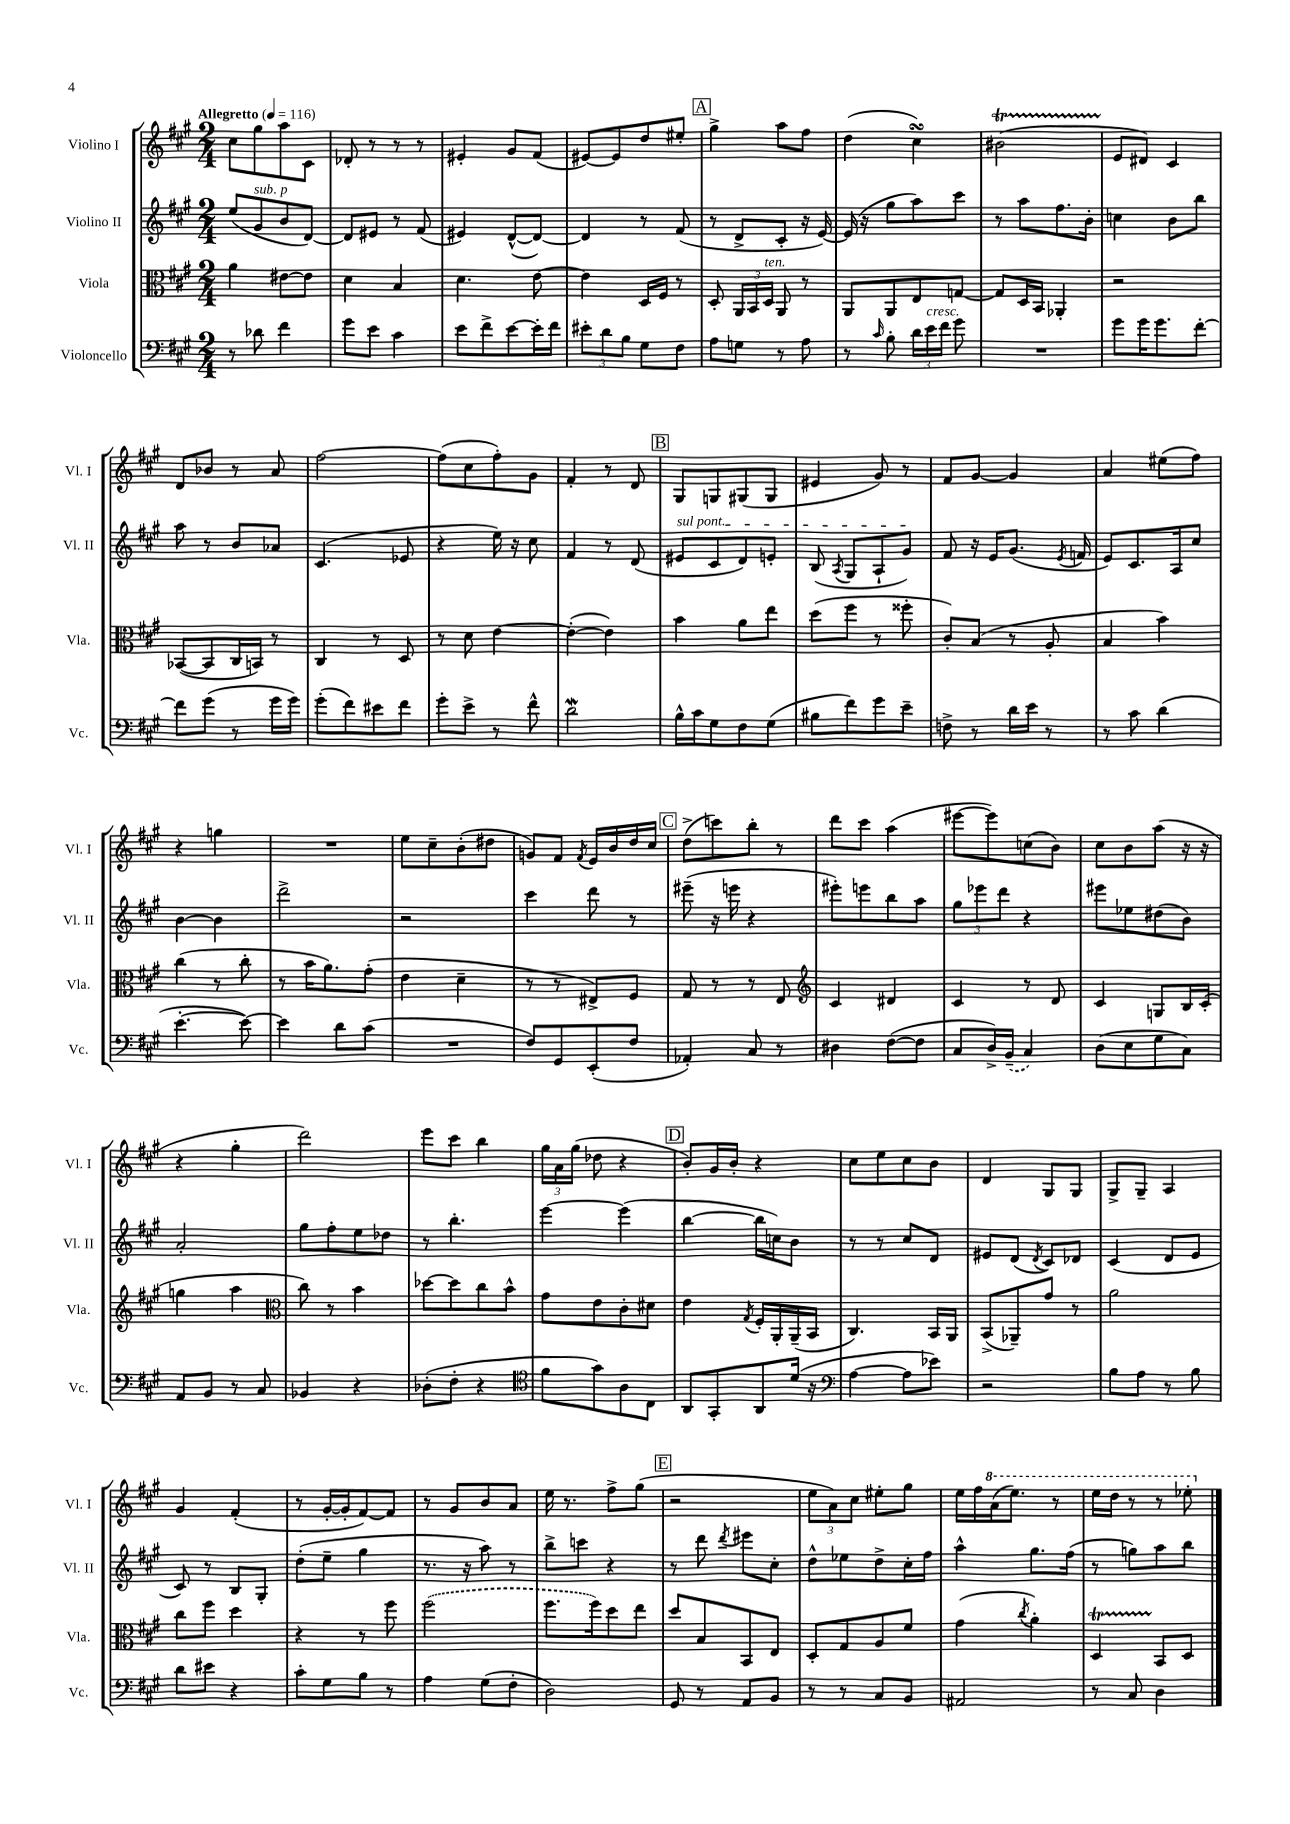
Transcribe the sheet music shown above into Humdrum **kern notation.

**kern	**kern	**kern	**kern
*staff4	*staff3	*staff2	*staff1
*clefF4	*clefC3	*clefG2	*clefG2
*k[f#c#g#]	*k[f#c#g#]	*k[f#c#g#]	*k[f#c#g#]
*M2/4	*M2/4	*M2/4	*M2/4
*MM116	*MM116	*MM116	*MM116
8r	4a\	(8ee/L	8cc#\L
8d-\	.	8g#/	8gg#\
4f#\	[8e#\L	8b/	8aa\
.	8e#\]J	[8d/J)	8c#\J
=	=	=	=
8g#\L	4d\	8d/]L	8d-'/
8e\J	.	8e#/J	8r
4c#\	4B/	8r	8r
.	.	(8f#/	8r
=	=	=	=
8e\L	4.d\	4e#/)	4e#'/
8f#^\	.	.	.
[8e\	.	([8d^^/L	8g#/L
16e'\]L	[8e\	8d/_J)	(8f#/J
16f#\JJ	.	.	.
=	=	=	=
12e#'\L	4e\]	4d/]	[8e#/L)
12d\	.	.	.
.	.	.	8e#/]
12B\J	.	.	.
8G#\L	16D/LL	8r	8dd/
.	16F#/JJ	.	.
8F#\J	8r	(8f#/	8ee#'/J
=	=	=	=
8A\L	8D'/	8r	4gg#^\
8G\J	24AA/LL	8d^/L	.
.	24BB/	.	.
.	24D/JJ	.	.
8r	8AA/	8c#'/J	8aa\L
8A\	8r	16r	8ff#\J
.	.	[16e/)	.
=	=	=	=
8r	8AA/L	(16e/]	(4dd\
.	.	16r	.
16qqc#/	.	.	.
8B'\	8AA/	8gg#\L	.
24d\LL	8E/	8aa\)	4cc#\)
24e\	.	.	.
24f#\JJ	.	.	.
8g#\	[8G/J	8ccc#\J	.
=	=	=	=
2r	8G/]L	8r	(2b#\
.	16D/L	8aa\L	.
.	16BB/JJ	.	.
.	4AA-'/	8.ff#\	.
.	.	16b'\Jk	.
=	=	=	=
8g#\L	2r	4cc\	8e/L
16g#\K	.	.	8d#/J)
8.g#\	.	.	.
.	.	8b\L	4c#/
[8f#'\J	.	8bb\J	.
=	=	=	=
8f#\]L	([8BB-/L	8aa\	8d/L
(8g#\J	8BB-/]	8r	8b-/J
8r	16C#/L	8b/L	8r
.	16BB/JJ)	.	.
16g#\LL	8r	8a-/J	8a/
16g#\JJ)	.	.	.
=	=	=	=
(8g#'\L	4C#/	(4.c#/	[2ff#\
8f#\)	.	.	.
8e#\	8r	.	.
8f#\J	8D/	8e-/	.
=	=	=	=
8g#'\L	8r	4r	(8ff#\]L
8e^\J	8d\	.	8cc#\
8r	[4e\	16ee\)	8ff#'\)
.	.	16r	.
8f#^^\	.	8cc#\	8g#\J
=	=	=	=
2d\	(4e'\_	4f#/	4f#'/
.	4e\])	8r	8r
.	.	(8d/	8d/
=	=	=	=
16B^^\LL	4b\	8e#/L	8G#/L
16c#\J	.	.	.
8G#\	.	8c#/	8G/
8F#\	8a\L	8d/)	(8G#/
(8G#\J	8ee\J	8e'/J	8G#/J
=	=	=	=
8B#\L	(8dd\L	(8B/	4e#/
.	.	8qA/	.
8f#\)	8ff#\J	8G#/L	.
8g#\	8r	8A`/	8g#/)
8e~\J	8ff##'\	8g#/J)	8r
=	=	=	=
8F^\	8c#'/L)	8f#/	8f#/L
8r	(8B/J	16r	[8g#/J
.	.	16e/LK	.
16d\LL	8r	(8.g#/J	4g#/]
16e\JJ	.	.	.
8r	8A'/	.	.
.	.	8qe/	.
.	.	16f/	.
=	=	=	=
8r	4B/	8e/L)	4a/
8c#\	.	8.c#/	.
(4d\	4b\)	.	(8ee#\L
.	.	16A/k	.
.	.	8cc#/J	8ff#\J)
=	=	=	=
[4.e'\	(4cc#\	[4b\	4r
.	8r	4b\]	4gg\
8e\_)	8cc#'\	.	.
=	=	=	=
4e\]	8r	2ddd^\	2r
.	16b\LK	.	.
.	8.a\)	.	.
8d\L	.	.	.
(8c#\J	(8g#'\J	.	.
=	=	=	=
2r	4e\	2r	8ee\L
.	.	.	8cc#~\
.	4d~\	.	(8b'\
.	.	.	8dd#\J
=	=	=	=
8F#/L)	8r	4ccc#\	8g/L)
8GG#/	8r	.	8f#/J
.	.	.	8qf#/
(8EE'/	8E#^/L)	8ddd\	16e/LL
.	.	.	16b/
8F#/J	8F#/J	8r	16dd/
.	.	.	16cc#/JJ
=	=	=	=
4AA-'/)	8G#/	(8eee#~\	(8dd^\L
.	8r	16r	8ccc\)
.	.	16eee\	.
8C#/	8r	4r	8bb'\J
8r	8E/	.	8r
=	=	=	=
*	*clefG2	*	*
4D#\	4c#/	8eee#'\L)	8ddd\L
.	.	8eee\	8ccc#\J
([8F#\L	4d#/	8bb\	(4aa\
8F#\]J	.	8aa\J	.
=	=	=	=
8C#/L	4c#/	12gg#\L	[8eee#\L
.	.	12eee-\	.
16D^/L)	.	.	8eee#\])
.	.	12ddd\J	.
(16BB~/JJ	.	.	.
4C#/)	8r	4r	(8cc\
.	8d/	.	8b\J)
=	=	=	=
(8D\L	4c#/	8eee#\L	8cc#\L
8E\	.	8ee-\	8b\
8G#\	8G/L	(8dd#\	(8aa\J
8C#\J)	16B/L	8b\J)	16r
.	(16c#'/JJ	.	16r
=	=	=	=
8AA/L	4gg\	2a'/	4r
8BB/J	.	.	.
8r	4aa\	.	4gg#'\
8C#/	.	.	.
=	=	=	=
*	*clefC3	*	*
4BB-/	8cc#\)	8gg#\L	2ddd\)
.	8r	8ff#'\	.
4r	4b\	8ee\	.
.	.	8dd-\J	.
=	=	=	=
(8D-'\L	[8dd-\L	8r	8eee\L
8F#'\J	8dd-\]	4.bb'\	8ccc#\J
4r	8cc#\	.	4bb\
.	8b^^\J	.	.
=	=	=	=
*clefC4	*	*	*
8f#\L	8g#\L	[4eee\	24gg#\LL
.	.	.	24a\
.	.	.	(24gg#\JJ
8g#\)	8e\	.	8dd-\
8A\	8c#'\	(4eee\]	4r
8C#\J	8d#\J	.	.
=	=	=	=
8AA/L	4e\	[4bb\	8b'/L)
8GG#'/	.	.	16g#/L
.	.	.	16b'/JJ
.	8qG#/	.	.
8AA/	16F#'/LL	16bb\]LL	4r
.	16AA'/	16cc\J)	.
(16d/Jk	(16AA~/	8b\J	.
16r	16BB/JJ	.	.
=	=	=	=
*clefF4	*	*	*
[4A\	4.C#/)	8r	8cc#\L
.	.	8r	8ee\
8A\]L	.	8cc#/L	8cc#\
8e-\J)	16BB/LL	8d/J	8b\J
.	16AA/JJ	.	.
=	=	=	=
2r	(8BB^/L	8e#/L	4d/
.	8AA-~/)	(8d/J	.
.	.	8qd/	.
.	8g#/J	8c#/L)	8G#/L
.	8r	8d-/J	8G#/J
=	=	=	=
8B\L	2a\	(4c#/	8G#^/L
8A\J	.	.	8G#~/J
8r	.	8d/L	4A/
8B\	.	8e/J	.
=	=	=	=
8d\L	8cc#\L	8c#/)	4g#/
8e#\J	8ff#\J	8r	.
4r	4dd\	8B/L	(4f#'/
.	.	8G#'/J	.
=	=	=	=
8c#'\L	4r	(8dd'\L	8r
8G#\	.	8ee~\J	[16g#'/LL
.	.	.	16g#'/]J
8B\J	8r	4gg#\	[8f#/)
8r	8ff#\	.	8f#/]J
=	=	=	=
4A\	(2ff#\	8.r	8r
.	.	.	8g#/L
.	.	16r	.
(8G#\L	.	8aa\)	8b/
8F#'\J	.	8r	8a/J
=	=	=	=
2D\)	8.ff#\L	8bb^\L	16ee\
.	.	.	8.r
.	.	8ccc\J	.
.	16ff#\k)	.	.
.	8dd\	4r	8ff#^\L
.	8ee\J	.	(8gg#\J
=	=	=	=
8GG#/	8dd/L	8r	2r
8r	8B/	8ddd\	.
.	.	8qddd/	.
8AA/L	8BB/	8eee#\L	.
8BB/J	8E/J	8cc#'\J	.
=	=	=	=
8r	8D'/L	8dd^^\L	12ee\L
.	.	.	12a\)
8r	8G#/	8ee-\	.
.	.	.	12cc#\J
8C#/L	8A/	8dd^\	8ee#'\L
8BB/J	8f#/J	16cc#'\L	8gg#\J
.	.	16ff#\JJ	.
=	=	=	=
2AA#/	(4g#\	4aa^^\	16ee\LL
.	.	.	16ff#\
.	.	.	(16aa\J
.	.	.	8.eee\J)
.	8qcc#/	.	.
.	4a'\)	8.gg#\L	.
.	.	.	8r
.	.	(16ff#\Jk	.
=	=	=	=
8r	4D/	8r	16eee\LL
.	.	.	16ddd\JJ
8C#/	.	8gg\L)	8r
4D\	8BB/L	8aa\	8r
.	8D/J	8bb\J	8eee-'\
==	==	==	==
*-	*-	*-	*-
